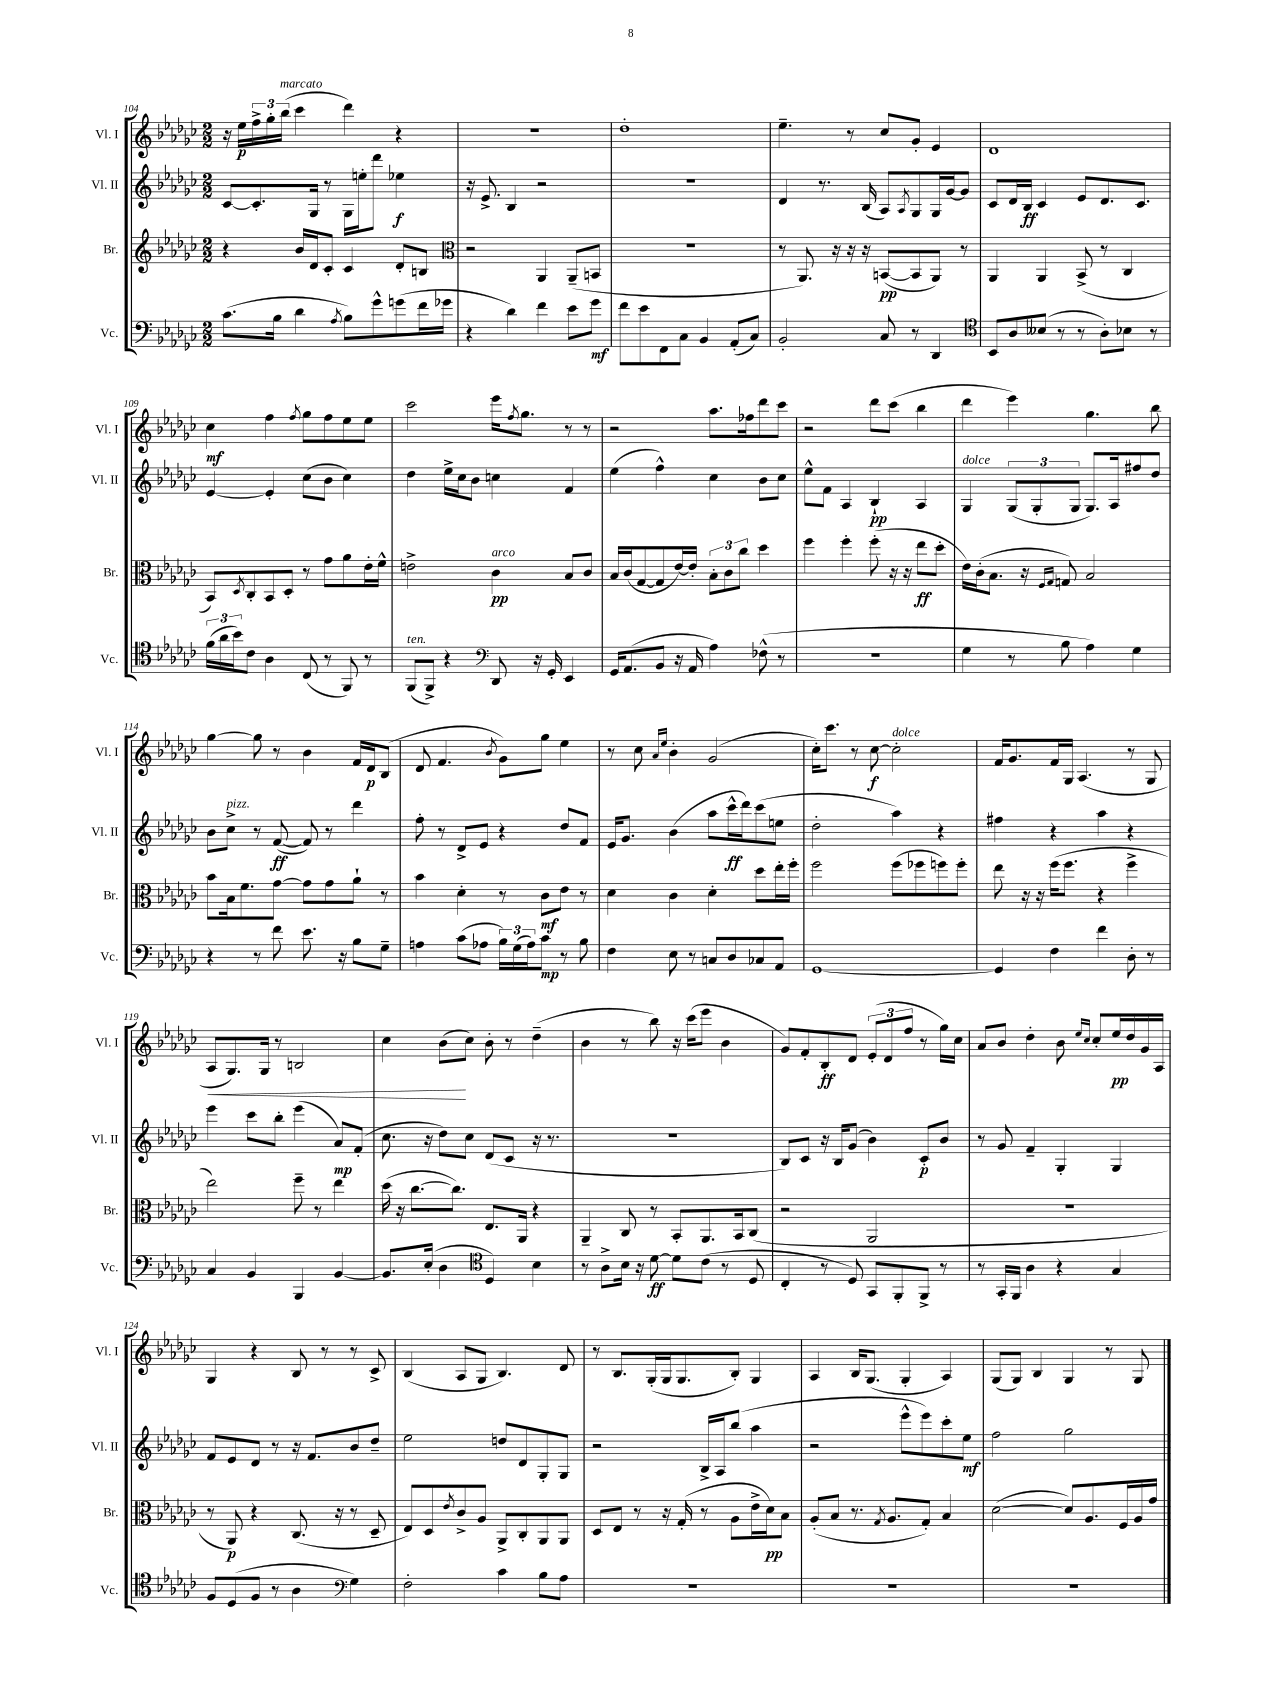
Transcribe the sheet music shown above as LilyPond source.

<<
\new StaffGroup <<
\new Staff = "s0" \with { instrumentName = "Vl. I" shortInstrumentName = "Vl. I" } {
    \clef treble \key ges \major \numericTimeSignature \time 2/2
    r16 ees''16\p \tuplet 3/2 { f''16-> ges''16-. bes''16^\markup { \italic "marcato" }( } ces'''4 des'''4) r4 |
    R1 |
    des''1-. |
    ees''4.-- r8 ces''8 ges'8-. ees'4 |
    des'1 |
    ces''4\mf f''4 \acciaccatura { f''8 } ges''8 f''8 ees''8 ees''8 |
    ces'''2 ees'''16 \acciaccatura { f''8 } ges''8. r8 r8 |
    r2 aes''8. fes''16 des'''8 ces'''8 |
    r2 des'''8 ces'''8( bes''4 |
    des'''4 ees'''4) ges''4. bes''8 |
    ges''4~ ges''8 r8 bes'4 f'16 des'16\p bes8( |
    des'8 f'4. \acciaccatura { bes'8 } ges'8) ges''8 ees''4 |
    r8 ces''8 \grace { aes'16 ees''16 } bes'4-. ges'2( |
    ces''16-.) ces'''8. r8 ces''8~\f ces''2-.^\markup { \italic "dolce" } |
    f'16 ges'8. f'16 ges16 aes4.( r8 ges8 |
    aes8\< ges8.) ges16 r8 b2 |
    ces''4 bes'8\!( ces''8) bes'8-. r8 des''4--( |
    bes'4 r8 bes''8) r16 ces'''16( ees'''8 bes'4 |
    ges'8) f'8-. bes8-.\ff des'8 \tuplet 3/2 { ees'8-.( des'8 f''8 } r8 ges''16) ces''16 |
    aes'8 bes'8 des''4-. bes'8 \grace { ees''16 ces''16 } ces''8-. ees''16\pp des''16 ges'16 aes16 |
    ges4 r4 bes8 r8 r8 ces'8-> |
    bes4( aes8 ges8 bes4.) des'8 |
    r8 bes8. ges16-.( ges16 ges8. bes8-.) ges4 |
    aes4 bes16 ges8.( ges4-. aes4) |
    ges8( ges8) bes4 ges4 r8 ges8 \bar "|." |
}
\new Staff = "s1" \with { instrumentName = "Vl. II" shortInstrumentName = "Vl. II" } {
    \clef treble \key ges \major \numericTimeSignature \time 2/2
    ces'8~ ces'8.-. ges16 r8 ges16 e''16-. des'''8 ees''4\f |
    r16 ees'8.-> bes4 r2 |
    R1 |
    des'4 r8. bes16( aes8) \acciaccatura { aes8 } ges8 ges16 ges'16~ ges'8 |
    ces'8 des'16 bes16\ff ces'4 ees'8 des'8. ces'8. |
    ees'4~ ees'4-. ces''8( bes'8 ces''4) |
    des''4 ees''16-> ces''16 bes'8 c''4 f'4 |
    ees''4( f''4-^) ces''4 bes'8 ces''8 |
    ees''8-^ f'8 aes4 bes4-!\pp aes4 |
    ges4^\markup { \italic "dolce" } \tuplet 3/2 { ges8( ges8-. ges8 } ges8.) aes16 fis''8 des''8 |
    bes'8 ces''8->^\markup { \italic "pizz." } r8 f'8~\ff( f'8) r8 des'''4 |
    f''8-. r8 des'8-> ees'8 r4 des''8 f'8 |
    ees'16 ges'8. bes'4( aes''8 ces'''16-^\ff des'''16) ces'''8( e''8 |
    des''2-. aes''4) r4 |
    fis''4 r4 aes''4 r4 |
    ees'''4 ces'''8 bes''8-. ees'''4( aes'8\mp) f'8-.( |
    ces''8. r16 des''8) ces''8 des'8( ces'8 r16 r8. |
    R1 |
    bes8) ces'8 r16 bes16 ges'8( bes'4) ces'8-.\p bes'8 |
    r8 ges'8 f'4-- ges4-. ges4 |
    f'8 ees'8 des'8 r8 r16 f'8. bes'8 des''8-- |
    ees''2 d''8 des'8 ges8-. ges8 |
    r2 bes16-> aes16 bes''8( aes''4 |
    r2 ees'''8-^ ees'''8) ces'''8-. ees''8\mf |
    f''2 ges''2 \bar "|." |
}
\new Staff = "s2" \with { instrumentName = "Br." shortInstrumentName = "Br." } {
    \clef treble \key ges \major \numericTimeSignature \time 2/2
    r4 bes'16 des'16 ces'8-. ces'4 des'8-. b8 |
    \clef alto r2 aes,4 aes,8--( b,8 |
    R1 |
    r8 aes,8.) r16 r16 r16 b,8~\pp( b,8 aes,8) r8 |
    aes,4 aes,4 bes,8->( r8 ces4 |
    bes,8) \acciaccatura { des8 } ces8-. bes,8 des8-. r8 ges'8 aes'8 ees'16-. f'16-^ |
    e'2-> ces'4\pp^\markup { \italic "arco" } bes8 ces'8 |
    bes16 ces'16( ges8~ ges8 ees'16~) ees'16-. \tuplet 3/2 { bes8-. ces'8 ces''8 } des''4 |
    f''4 f''4-. f''8-.( r16 r16 ees''8\ff des''8-. |
    ees'16) ces'16-.( bes8. r16 \grace { f16 ges16 } g8) bes2 |
    bes'8 bes16 f'8. ges'8~ ges'8 ges'8 aes'8-! r8 |
    bes'4 des'4-. r8 ces'8\mf ees'8 r8 |
    des'4 ces'4 des'4-. des''8 ees''16-. f''16-. |
    f''2 f''8( fes''8 f''8) f''8-. |
    ees''8 r16 r16 f''16( f''8. r4 f''4-> |
    ees''2) f''8-- r8 ees''4 |
    des''16( r16 ces''8.~ ces''8.) ees8. aes,16 r4 |
    aes,4-- ces8 r8 bes,8-. aes,8. bes,16 ces8( |
    r2 aes,2 |
    R1 |
    r8 aes,8\p) r4 ces8.( r16 r8 des8-- |
    ees8) des8 \acciaccatura { ees'8 } ces'8-> aes8 aes,8-> ces8-. aes,8 aes,8 |
    des8 ees8 r8 r16 ges16-.( r8 aes8 ees'16-> des'16\pp) bes8 |
    aes8-.( bes8 r8. \acciaccatura { ges8 } aes8. ges8-.) bes4 |
    des'2~( des'8) aes8. f16 aes16 ges'16 \bar "|." |
}
\new Staff = "s3" \with { instrumentName = "Vc." shortInstrumentName = "Vc." } {
    \clef bass \key ges \major \numericTimeSignature \time 2/2
    ces'8.( bes16 des'4 \acciaccatura { aes8 } bes8) ges'8-^ g'8( f'16 ges'16 |
    r4 des'4) f'4 ees'8 ges'8\mf |
    f'8 ees'8 f,8 ces8 bes,4 aes,8-.( ces8) |
    bes,2-. ces8 r8 des,4 |
    \clef tenor bes,8 aes8 beses8( r8 r8 aes8-.) bes8 r8 |
    \tuplet 3/2 { f'16( aes'16 bes'16) } ces'8 aes4 ces8( r8 f,8) r8 |
    f,8^\markup { \italic "ten." }( f,8->) r4 \clef bass des,8 r16 ges,16-. ees,4 |
    ges,16 aes,8.( bes,8 r16 aes,16 aes4) fes8-^( r8 |
    r1 |
    ges4 r8 bes8 aes4) ges4 |
    r4 r8 f'8 ees'8. r16 bes8 ges8-- |
    a4 ces'8( aes8 \tuplet 3/2 { bes16) ges16( aes16) } ces'8\mp r8 bes8 |
    f4 ees8 r8 c8 des8 ces8 aes,8 |
    ges,1~ |
    ges,4 f4 f'4 des8-. r8 |
    ces4 bes,4 bes,,4 bes,4~ |
    bes,8. ees16-.( des4 \clef tenor des4) bes4 |
    r8 aes8-> bes16 r16 des'8~\ff des'8 ces'8( r8 des8 |
    ces4-. r8 des8) ges,8 f,8-. f,8-> r8 |
    r8 ges,16-. f,16 aes4 r4 ges4 |
    f8 des8( f8 r8 aes4 \clef bass ges4) |
    f2-. ces'4 bes8 aes8 |
    R1 |
    R1 |
    R1 \bar "|." |
}
>>
>>
\layout { \context { \Score currentBarNumber = #104 } }
